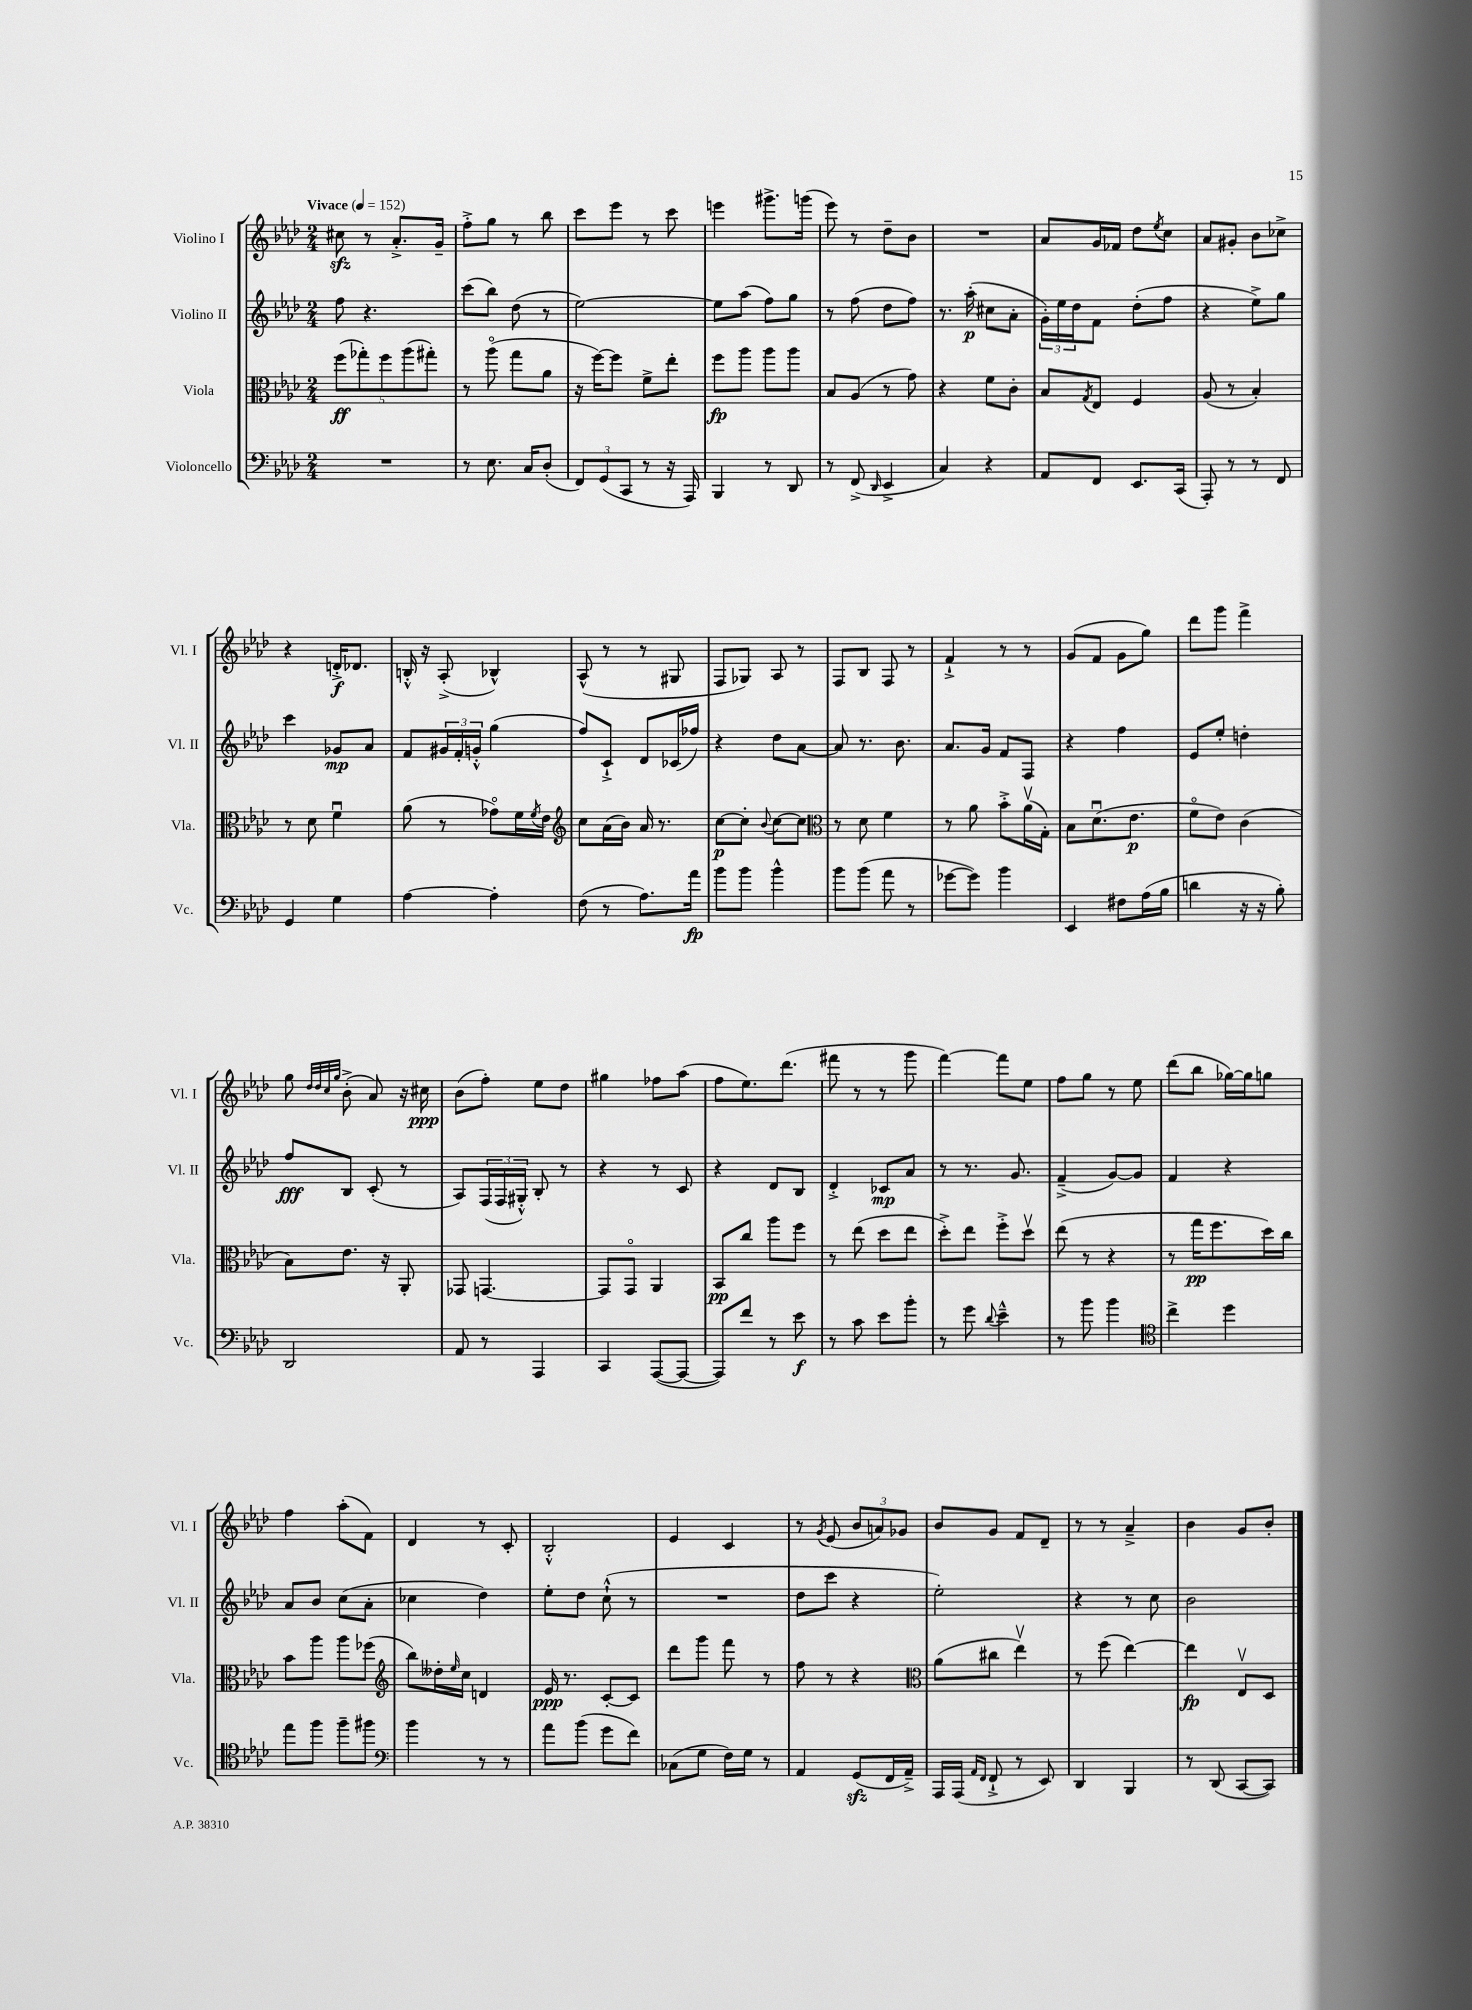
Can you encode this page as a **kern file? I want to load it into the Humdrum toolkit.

**kern	**dynam	**kern	**dynam	**kern	**dynam	**kern	**dynam
*part4	*part4	*part3	*part3	*part2	*part2	*part1	*part1
*staff4	*staff4	*staff3	*staff3	*staff2	*staff2	*staff1	*staff1
*I"Violoncello	*	*I"Viola	*	*I"Violino II	*	*I"Violino I	*
*I'Vc.	*	*I'Vla.	*	*I'Vl. II	*	*I'Vl. I	*
*clefF4	*	*clefC3	*	*clefG2	*	*clefG2	*
*k[b-e-a-d-]	*	*k[b-e-a-d-]	*	*k[b-e-a-d-]	*	*k[b-e-a-d-]	*
*M2/4	*	*M2/4	*	*M2/4	*	*M2/4	*
*MM152	*	*MM152	*	*MM152	*	*MM152	*
=1	=1	=1	=1	=1	=1	=1	=1
!	!	!	!	!	!	!LO:TX:a:B:t=Vivace	!
2r	.	(10ff\L	ff	8ff\	.	8cc#Xzz\	.
.	.	10gg-X'\)	.	.	.	.	.
.	.	.	.	4.r	.	8r	.
.	.	10ff\	.	.	.	.	.
.	.	.	.	.	.	8.a-'^/L	.
.	.	(10aa-\	.	.	.	.	.
.	.	10gg#X'\J)	.	.	.	.	.
.	.	.	.	.	.	16g~/Jk	.
=2	=2	=2	=2	=2	=2	=2	=2
8r	.	8r	.	(8ccc\L	.	8ff'^\L	.
8.E-\	.	(8aa-\	.	8bb-\J)	.	8gg\J	.
.	.	8gg\L	.	(8dd-\	.	8r	.
16C/KL	.	.	.	.	.	.	.
(8D-'/J	.	8a-\J	.	8r	.	8bb-\	.
=3	=3	=3	=3	=3	=3	=3	=3
12FF/L)	.	16r	.	[2ee-\)	.	8ccc\L	.
.	.	[16ff\KL)	.	.	.	.	.
(12GG/	.	.	.	.	.	.	.
.	.	8ff\J]	.	.	.	8eee-\J	.
12CC/J	.	.	.	.	.	.	.
8r	.	8f^\L	.	.	.	8r	.
16r	.	8ee-'\J	.	.	.	8ccc\	.
16AAA-/)	.	.	.	.	.	.	.
=4	=4	=4	=4	=4	=4	=4	=4
4BBB-/	.	8ff\L	fp	8ee-\L]	.	4eeen\	.
.	.	8aa-\J	.	(8aa-\J	.	.	.
8r	.	8aa-\L	.	8ff\L)	.	8.ggg#X^\L	.
8DD-/	.	8aa-\J	.	8gg\J	.	.	.
.	.	.	.	.	.	(16gggn\Jk	.
=5	=5	=5	=5	=5	=5	=5	=5
8r	.	8B-/L	.	8r	.	8eee-\)	.
(8FF^/	.	(8A-/J	.	(8ff\	.	8r	.
16qqDD-/	.	.	.	.	.	.	.
4EE-^/	.	8r	.	8dd-\L	.	8dd-~\L	.
.	.	8g\)	.	8ff\J)	.	8b-\J	.
=6	=6	=6	=6	=6	=6	=6	=6
4C/)	.	4r	.	8.r	.	2r	.
.	.	.	.	(16aa-'\	p	.	.
4r	.	8f\L	.	8cc#X\L	.	.	.
.	.	8c'\J	.	8a-'\J	.	.	.
=7	=7	=7	=7	=7	=7	=7	=7
8AA-/L	.	8B-/L	.	24g'\LL)	.	8a-/L	.
.	.	.	.	24ee-\	.	.	.
.	.	.	.	24dd-\J	.	.	.
.	.	8qG/	.	.	.	.	.
8FF/J	.	8E-/J	.	8f\J	.	16g/L	.
.	.	.	.	.	.	16f-X/JJ	.
8.EE-/L	.	4F/	.	(8dd-'\L	.	8dd-\L	.
.	.	.	.	.	.	8qee-/	.
.	.	.	.	8ff\J	.	8cc\J	.
(16CC/Jk	.	.	.	.	.	.	.
=8	=8	=8	=8	=8	=8	=8	=8
8AAA-'/)	.	(8A-/	.	4r	.	8a-/L	.
8r	.	8r	.	.	.	8g#X'/J	.
8r	.	4B-'/)	.	8ee-^\L)	.	8b-\L	.
8FF/	.	.	.	8gg\J	.	8cc-X^\J	.
!!LO:LB:g=z
=9	=9	=9	=9	=9	=9	=9	=9
4GG/	.	8r	.	4ccc\	.	4r	.
.	.	8d-\	.	.	.	.	.
4G\	.	4fu\	.	8g-X/L	mp	16dn'^/KL	f
.	.	.	.	.	.	8.d-X/J	.
.	.	.	.	8a-/J	.	.	.
=10	=10	=10	=10	=10	=10	=10	=10
[4A-\	.	(8a-\	.	8f/L	.	16Bn'^^/	.
.	.	.	.	.	.	16r	.
.	.	8r	.	24g#X/L	.	(8A-'^/	.
.	.	.	.	24f'/	.	.	.
.	.	.	.	24gn'^^/JJ	.	.	.
4A-'\]	.	8g-X\L)	.	(4gg\	.	4B-X^^/)	.
.	.	16f\L	.	.	.	.	.
.	.	8qf/	.	.	.	.	.
.	.	16e-\JJ	.	.	.	.	.
=11	=11	=11	=11	=11	=11	=11	=11
*	*	*clefG2	*	*	*	*	*
(8F\	.	8cc\L	.	8ff/L)	.	(8A-^^/	.
8r	.	(16a-\L	.	8c`^/J	.	8r	.
.	.	16b-\JJ)	.	.	.	.	.
8.A-\L)	.	16a-/	.	8d-/L	.	8r	.
.	.	8.r	.	.	.	.	.
.	.	.	.	(16c-X/L	.	8G#X/	.
16a-\Jk	fp	.	.	16ff-X/JJ)	.	.	.
=12	=12	=12	=12	=12	=12	=12	=12
8b-\L	.	[8cc\L	p	4r	.	8F/L	.
8b-\J	.	8cc'\J]	.	.	.	8G-X/J)	.
.	.	8qqb-/	.	.	.	.	.
4b-^^\	.	[8cc\L	.	8dd-\L	.	8A-/	.
.	.	8cc\J]	.	[8a-\J	.	8r	.
=13	=13	=13	=13	=13	=13	=13	=13
*	*	*clefC3	*	*	*	*	*
8b-\L	.	8r	.	8a-/]	.	8F/L	.
(8b-\J	.	8d-\	.	8.r	.	8B-/J	.
8a-\	.	4f\	.	.	.	8F/	.
.	.	.	.	8.b-\	.	.	.
8r	.	.	.	.	.	8r	.
=14	=14	=14	=14	=14	=14	=14	=14
[8g-X\L	.	8r	.	8.a-/L	.	4f`^/	.
8g-\J])	.	8a-\	.	.	.	.	.
.	.	.	.	16g/Jk	.	.	.
4b-\	.	8b-'^\L	.	8f/L	.	8r	.
.	.	(16a-v\L	.	8F/J	.	8r	.
.	.	16G'\JJ)	.	.	.	.	.
=15	=15	=15	=15	=15	=15	=15	=15
4EE-/	.	8B-\L	.	4r	.	(8g/L	.
.	.	(8.d-u\	.	.	.	8f/J	.
8F#X\L	.	.	.	4ff\	.	8g\L	.
.	.	8.e-\J	p	.	.	.	.
(16A-\L	.	.	.	.	.	8gg\J)	.
16B-\JJ	.	.	.	.	.	.	.
=16	=16	=16	=16	=16	=16	=16	=16
4dn\	.	8f\L	.	8e-/L	.	8ddd-\L	.
.	.	8e-\J)	.	8ee-'/J	.	8ggg\J	.
16r	.	(4c\	.	4ddn'\	.	4fff^\	.
16r	.	.	.	.	.	.	.
8B-'\)	.	.	.	.	.	.	.
!!LO:LB:g=z
=17	=17	=17	=17	=17	=17	=17	=17
2DD-/	.	8B-\L)	.	8ff/L	fff	8gg\	.
.	.	.	.	.	.	32qqdd-/LLL	.
.	.	.	.	.	.	32qqdd-/	.
.	.	.	.	.	.	32qqcc/	.
.	.	.	.	.	.	32qqgg/JJJ	.
.	.	8.e-\J	.	8B-/J	.	(8b-'^\	.
.	.	.	.	(8c'/	.	8a-/)	.
.	.	16r	.	.	.	.	.
.	.	8AA-'/	.	8r	.	16r	.
.	.	.	.	.	.	16cc#X\	ppp
=18	=18	=18	=18	=18	=18	=18	=18
8AA-/	.	8GG-X/	.	8A-/L)	.	(8b-\L	.
8r	.	[4.GGn/	.	(24F/L	.	8ff'\J)	.
.	.	.	.	24F/	.	.	.
.	.	.	.	24G#X'^^/JJ)	.	.	.
4AAA-/	.	.	.	8B-'/	.	8ee-\L	.
.	.	.	.	8r	.	8dd-\J	.
=19	=19	=19	=19	=19	=19	=19	=19
4CC/	.	8GG/L]	.	4r	.	4gg#X\	.
.	.	8GG/J	.	.	.	.	.
([8AAA-/L	.	4AA-/	.	8r	.	8ff-X\L	.
8AAA-/J_	.	.	.	8c/	.	(8aa-\J	.
=20	=20	=20	=20	=20	=20	=20	=20
8AAA-/L])	.	8BB-/L	pp	4r	.	8ff\L	.
8f/J	.	8cc/J	.	.	.	8.ee-\)	.
8r	.	8aa-\L	.	8d-/L	.	.	.
.	.	.	.	.	.	(8.ddd-\J	.
8e-\	f	8ff\J	.	8B-/J	.	.	.
=21	=21	=21	=21	=21	=21	=21	=21
8r	.	8r	.	4d-'^/	.	8fff#X\	.
8c\	.	(8ee-\	.	.	.	8r	.
8e-\L	.	8dd-\L	.	8c-X/L	mp	8r	.
8b-'\J	.	8ee-\J	.	8a-/J	.	8ggg\	.
=22	=22	=22	=22	=22	=22	=22	=22
8r	.	8dd-'^\L)	.	8r	.	[4fff\)	.
8g\	.	8ee-\J	.	8.r	.	.	.
8qqd-/	.	.	.	.	.	.	.
4e-~^^\	.	8ff'^\L	.	.	.	8fff\L]	.
.	.	.	.	8.g/	.	.	.
.	.	8dd-v\J	.	.	.	8ee-\J	.
=23	=23	=23	=23	=23	=23	=23	=23
8r	.	(8ee-\	.	(4f~^/	.	8ff\L	.
8b-\	.	8r	.	.	.	8gg\J	.
4b-\	.	4r	.	[8g/L)	.	8r	.
.	.	.	.	8g/J]	.	8ee-\	.
=24	=24	=24	=24	=24	=24	=24	=24
*clefC4	*	*	*	*	*	*	*
4cc^\	.	8r	.	4f/	.	(8ddd-\L	.
.	.	16gg\KL	pp	.	.	8bb-\J	.
.	.	8.ff\	.	.	.	.	.
4dd-\	.	.	.	4r	.	[16gg-X\LL)	.
.	.	.	.	.	.	16gg-\J]	.
.	.	16dd-\L)	.	.	.	8ggn\J	.
.	.	16cc\JJ	.	.	.	.	.
!!LO:LB:g=z
=25	=25	=25	=25	=25	=25	=25	=25
8ee-\L	.	8b-\L	.	8a-/L	.	4ff\	.
8ff\J	.	8aa-\J	.	8b-/J	.	.	.
8ff~\L	.	8aa-\L	.	(8cc\L	.	(8aa-'\L	.
8ff#X\J	.	(8ff-X\J	.	8a-'\J	.	8f\J)	.
=26	=26	=26	=26	=26	=26	=26	=26
*clefF4	*	*clefG2	*	*	*	*	*
4b-\	.	8bb-\L)	.	4cc-X\	.	4d-/	.
.	.	16dd--X'\L	.	.	.	.	.
.	.	16qqee-/	.	.	.	.	.
.	.	16cc\JJ	.	.	.	.	.
8r	.	4dn/	.	4dd-\)	.	8r	.
8r	.	.	.	.	.	8c'/	.
=27	=27	=27	=27	=27	=27	=27	=27
8a-\L	.	16e-/	ppp	8ee-'\L	.	2B-'^^/	.
.	.	8.r	.	.	.	.	.
(8b-\J	.	.	.	8dd-\J	.	.	.
8g\L	.	[8c'/L	.	(8cc`^^\	.	.	.
8f\J)	.	8c/J]	.	8r	.	.	.
=28	=28	=28	=28	=28	=28	=28	=28
(8C-X\L	.	8ddd-\L	.	2r	.	4e-/	.
8G\J	.	8ggg\J	.	.	.	.	.
16F\LL)	.	8fff\	.	.	.	4c/	.
16G\JJ	.	.	.	.	.	.	.
8r	.	8r	.	.	.	.	.
=29	=29	=29	=29	=29	=29	=29	=29
4AA-/	.	8ff\	.	8dd-\L	.	8r	.
.	.	.	.	.	.	8qg/	.
.	.	8r	.	8ccc\J	.	(8e-/	.
(8GGzz/L	.	4r	.	4r	.	12b-/L	.
.	.	.	.	.	.	12an/)	.
16FF/L	.	.	.	.	.	.	.
.	.	.	.	.	.	12g-X/J	.
16AA-~^/JJ)	.	.	.	.	.	.	.
=30	=30	=30	=30	=30	=30	=30	=30
*	*	*clefC3	*	*	*	*	*
16AAA-/LL	.	(8a-\L	.	2ee-'\)	.	8b-/L	.
(16AAA-/JJ	.	.	.	.	.	.	.
16qqAA-/LL	.	.	.	.	.	.	.
16qqFF/JJ	.	.	.	.	.	.	.
8FF`^/	.	8cc#X\J	.	.	.	8g/J	.
8r	.	4ee-v\)	.	.	.	8f/L	.
8EE-/)	.	.	.	.	.	8d-~/J	.
=31	=31	=31	=31	=31	=31	=31	=31
4DD-/	.	8r	.	4r	.	8r	.
.	.	(8ff\	.	.	.	8r	.
4BBB-/	.	[4ee-\)	.	8r	.	4a-~^/	.
.	.	.	.	8cc\	.	.	.
=32	=32	=32	=32	=32	=32	=32	=32
8r	.	4ee-\]	fp	2b-\	.	4b-\	.
(8DD-/	.	.	.	.	.	.	.
[8CC/L	.	8E-v/L	.	.	.	8g/L	.
8CC/J])	.	8D-/J	.	.	.	8b-'/J	.
==	==	==	==	==	==	==	==
*-	*-	*-	*-	*-	*-	*-	*-
